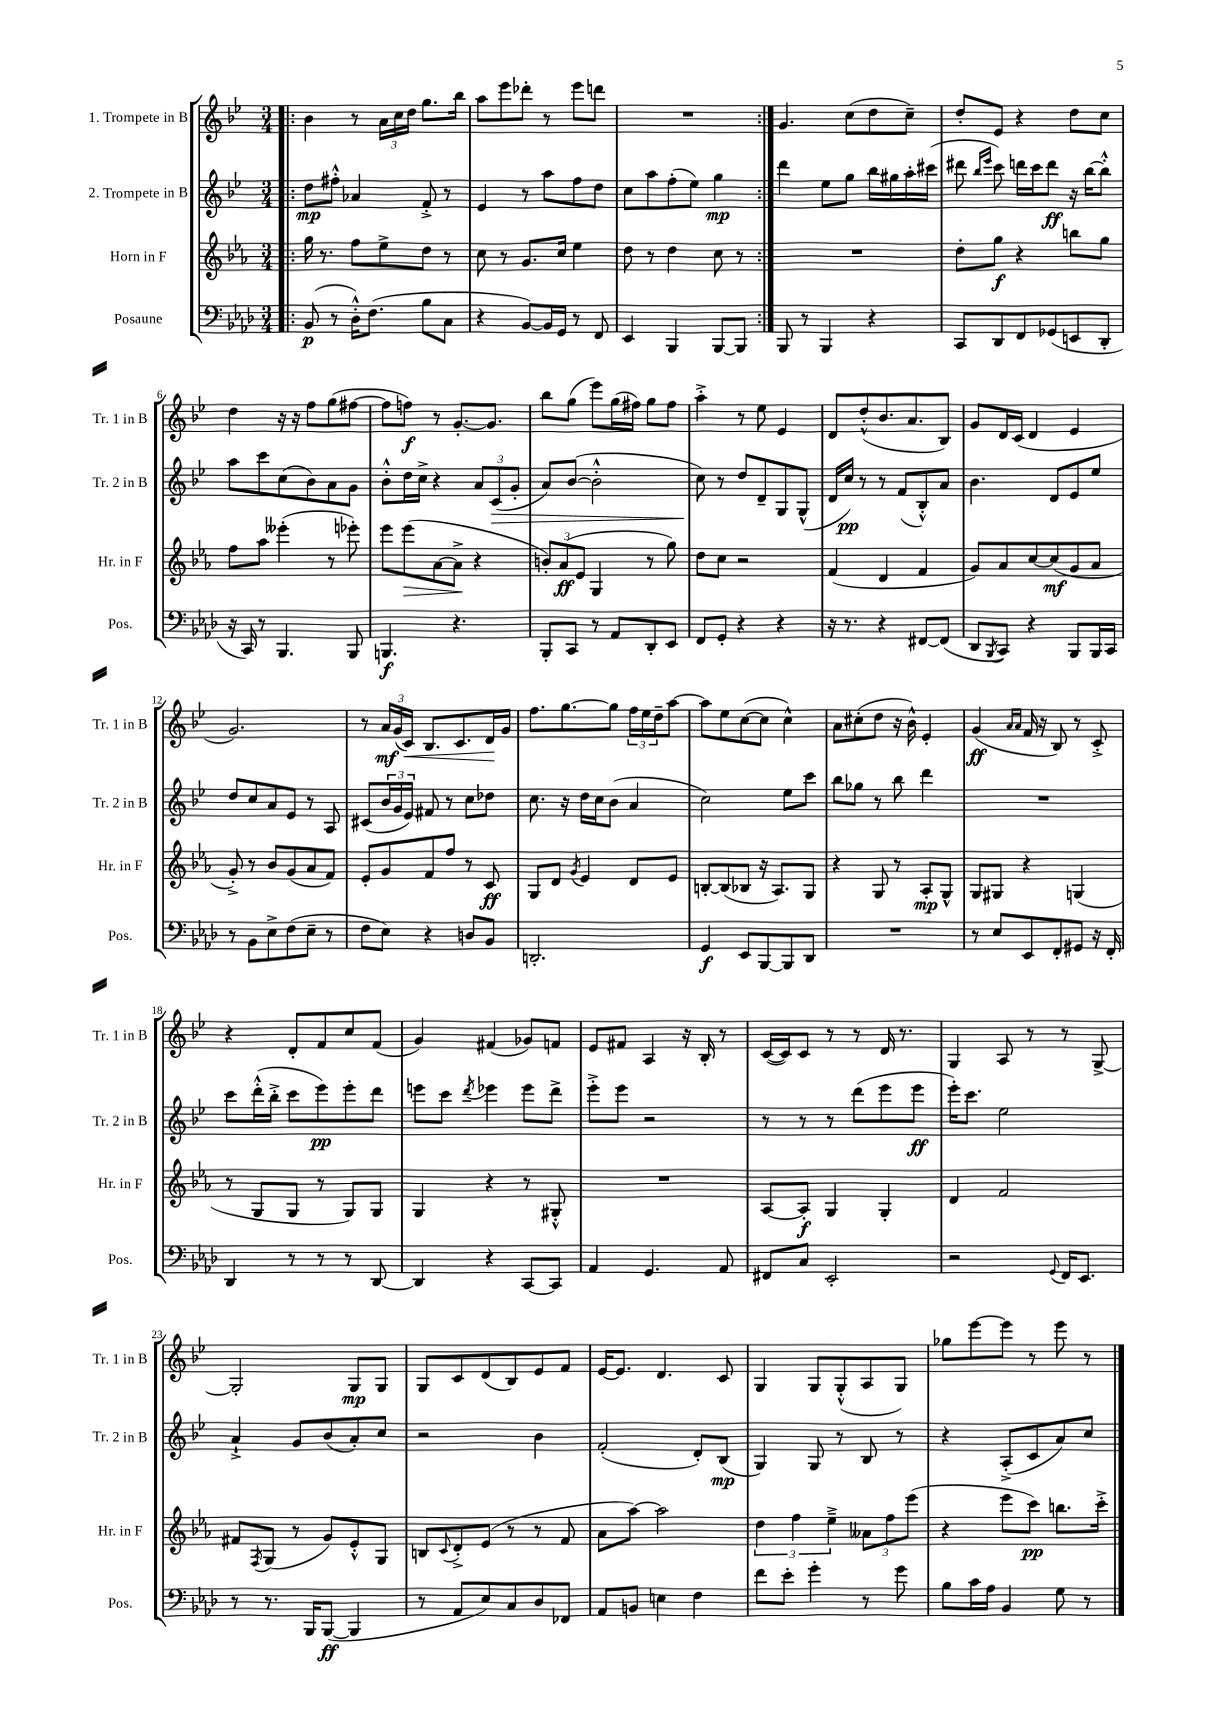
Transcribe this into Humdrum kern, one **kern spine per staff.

**kern	**kern	**kern	**kern
*staff4	*staff3	*staff2	*staff1
*clefF4	*clefG2	*clefG2	*clefG2
*k[b-e-a-d-]	*k[b-e-a-]	*k[b-e-]	*k[b-e-]
*M3/4	*M3/4	*M3/4	*M3/4
=!|:	=!|:	=!|:	=!|:
(8BB-/	16gg\	8dd\L	4b-\
.	8.r	.	.
8r	.	8ff#'^^\J	.
16D-'^^\LK)	8ff\L	4a-/	8r
(8.F\J	.	.	.
.	8ee-^\	.	24a\LL
.	.	.	24cc\
.	.	.	24dd\JJ
8B-\L	8dd\J	8f'^/	8.gg\L
8C\J	8r	8r	.
.	.	.	16bb-\Jk
=	=	=	=
4r	8cc\	4e-/	8aa\L
.	8r	.	8eee-\
[8BB-/L)	8.g/L	8r	8ddd-'\J
16BB-/]L	.	8aa\L	8r
16GG/JJ	16cc/Jk	.	.
8r	4ee-\	8ff\	8eee-\L
8FF/	.	8dd\J	8ddd\J
=	=	=	=
4EE-/	8dd\	8cc\L	2.r
.	8r	8aa\	.
4BBB-/	4dd\	(8ff'\	.
.	.	8ee-\J)	.
[8BBB-/L	8cc\	4gg\	.
8BBB-/]J	8r	.	.
=:|!	=:|!	=:|!	=:|!
8BBB-/	2.r	4ddd\	4.g/
8r	.	.	.
4BBB-/	.	8ee-\L	.
.	.	8gg\J	(8cc\L
4r	.	16bb-\LL	8dd\
.	.	16gg#\	.
.	.	16aa'\	8cc~\J)
.	.	(16ccc#\JJ	.
=	=	=	=
8CC/L	8dd'\L	8ddd#\	8dd'/L
.	.	16qqbb-/LL	.
.	.	16qqeee-/JJ	.
8DD-/	8gg\J	8ccc\)	8e-/J
8FF/	4r	16ddd\LL	4r
.	.	16ccc\J	.
(8GG-/	.	8ddd\J	.
8EE/	8bb\L	16r	8dd\L
.	.	[16bb-\LK	.
8DD-'/J	8gg\J	8bb-'^^\]J	8cc\J
=	=	=	=
16r	8ff\L	8aa\L	4dd\
16CC/)	.	.	.
8r	8aa-\J	8ccc\	.
4.BBB-/	(4eee--'\	(8cc\	16r
.	.	.	16r
.	.	8b-\)	8ff\L
.	8r	8a\	(8gg\
8BBB-/	8eee-'\)	8g\J	[8ff#\J
=	=	=	=
4.BBB/	8eee-\L	8b-'^^\L	8ff#\]L
.	(8eee-\	16dd\L	8ff\J)
.	.	16cc^\JJ	.
.	[8a-\	4r	8r
4.r	8a-^\]J	.	[8.g'/L
.	4r	12a/L	.
.	.	.	8.g/]J
.	.	(12c/	.
.	.	12g'/J	.
=	=	=	=
8BBB-'/L	12b'/L)	8a/L)	8bb-\L
.	(12a-/	.	.
8CC/J	.	([8b-/J	(8gg\J
.	12e-/J	.	.
8r	4G/	2b-'^^\]	8eee-\L)
8AA-/L	.	.	(16gg\L
.	.	.	16ff#\JJ)
8DD-'/	8r	.	8gg\L
8EE-/J	8gg\)	.	8ff#\J
=	=	=	=
8FF/L	8dd\L	8cc\)	4aa'^\
8GG'/J	8cc\J	8r	.
4r	2r	8dd/L	8r
.	.	8d~/	8ee-\
4r	.	8G/	4e-/
.	.	(8G^^/J	.
=	=	=	=
16r	(4f/	16d/LL	8d/L
8.r	.	16cc/JJ)	.
.	.	8r	(8dd'^^/
4r	4d/	8r	8.b-/
.	.	(8f/L	.
.	.	.	8.a/
[8FF#/L	4f/	8B-'^^/)	.
(8FF#/]J	.	8a/J	8B-/J)
=	=	=	=
8DD-/L	8g/L)	4.b-\	8g/L
8qBBB-/	.	.	.
8CC/J)	8a-/	.	16d/L
.	.	.	(16c/JJ
4r	[8cc/	.	4d/
.	(8cc/]	8d/L	.
8BBB-/L	8g/	8e-/	4e-/
16BBB-/L	8a-/J	8ee-/J	.
16CC/JJ	.	.	.
=	=	=	=
8r	8g'^/)	8dd/L	2.g/)
8BB-\L	8r	8cc/	.
8E-^\	8b-/L	8a/	.
(8F\	(8g/	8e-/J	.
8E-~\J	8a-/	8r	.
8r	8f/J)	8A/	.
=	=	=	=
8F\L	8e-'/L	(8c#/L	8r
8E-\J)	8g/	24b-/L	24a/LL
.	.	24g/	(24g/
.	.	24e-/JJ)	24c/JJ)
4r	8f/	8f#/	8.B-/L
.	8ff/J	8r	.
.	.	.	8.c/
8D/L	8r	8cc\L	.
8BB-/J	8c/	8dd-\J	16d/L
.	.	.	16g/JJ
=	=	=	=
2.DD'/	8G/L	8.cc\	8.ff\L
.	8d/J	.	.
.	.	16r	[8.gg\
.	8qg/	.	.
.	4e-/	16dd\LL	.
.	.	16cc\J	.
.	.	(8b-\J	8gg\]J
.	8d/L	4a/	24ff\LL
.	.	.	24ee-\
.	.	.	24dd~\J
.	8e-/J	.	[8aa\J
=	=	=	=
4GG/	[8B'/L	2cc\)	8aa\]L
.	(8B/]	.	8ee-\
8EE-/L	8B-/J	.	([8cc\
[8BBB-/	16r	.	8cc\]J
.	8.A-/L)	.	.
8BBB-/]	.	8ee-\L	4cc^^\)
8DD-/J	8G/J	8ccc\J	.
=	=	=	=
2.r	4r	8bb-\L	8a\L
.	.	8gg-\J	(8cc#'\
.	8G/	8r	8dd\J
.	8r	8bb-\	16r
.	.	.	16b-^^\)
.	8A-'/L	4ddd\	4e-'/
.	8G^^/J	.	.
=	=	=	=
8r	8G/L	2.r	(4g/
8E-/L	8G#/J	.	.
.	.	.	16qqa/LL
.	.	.	16qqa/JJ
8EE-/	4r	.	16f/
.	.	.	16r
8FF'/	.	.	8B-/)
8GG#/J	(4G/	.	8r
16r	.	.	8c'^/
16FF'/	.	.	.
=	=	=	=
4DD-/	8r	8ccc\L	4r
.	8G/L	(16ddd'^^\L	.
.	.	16bb-'^\JJ	.
8r	8G/J	8ccc\L	8d'/L
8r	8r	8eee-\)	8f/
8r	8G/L)	8eee-'\	8cc/
[8DD-/	8G/J	8ddd\J	(8f/J
=	=	=	=
4DD-/]	4G/	8eee\L	4g/)
.	.	8ccc\J	.
.	.	8qddd/	.
4r	4r	4eee-\	(4f#/
[8CC/L	8r	8eee-\L	8g-/L)
8CC/]J	8G#'^^/	8ddd^\J	8f/J
=	=	=	=
4AA-/	2.r	8eee-'^\L	8e-/L
.	.	8eee-\J	8f#/J
4.GG/	.	2r	4A/
.	.	.	16r
.	.	.	16B-'/
8AA-/	.	.	8r
=	=	=	=
8FF#/L	[8A-/L	8r	([16c/LL
.	.	.	16c/]J)
8C/J	8A-'/]J	8r	8c/J
2EE-'/	4G/	8r	8r
.	.	(8ddd\L	8r
.	4G'/	8eee-\	16d/
.	.	.	8.r
.	.	8eee-\J	.
=	=	=	=
2r	4d/	16eee-'\LK)	4G/
.	.	8.ccc\J	.
.	2f/	2ee-\	8A/
.	.	.	8r
8qqGG/	.	.	.
16FF/LK	.	.	8r
8.EE-/J	.	.	.
.	.	.	[8G^/
=	=	=	=
8r	8f#/L	4a`^/	2G'/]
.	8qF/	.	.
8.r	(8G/J	.	.
.	8r	8g/L	.
16BBB-/LK	.	.	.
([8BBB-/J	8g/L)	(8b-/	.
4BBB-/]	8e-'^^/	8a'/)	8G/L
.	8G/J	8cc/J	8G/J
=	=	=	=
8r	8B/L	2r	8G/L
.	8qqc/	.	.
8AA-/L	8d'^/	.	8c/
8E-/)	(8e-/J	.	(8d/
8C/	8r	.	8B-/)
8D-/	8r	4b-\	8e-/
8FF-/J	8f/	.	8f/J
=	=	=	=
8AA-/L	8a-\L	(2f'/	[16e-/LK
.	.	.	8.e-/]J
8BB/J	[8aa-\J)	.	.
4E\	2aa-\]	.	4.d/
4F\	.	8d'/L)	.
.	.	(8B-/J	8c/
=	=	=	=
8f\L	6dd\	4G/)	4G/
8e-'\J	.	.	.
.	6ff\	.	.
4g'\	.	8G/	8G/L
.	6ee-~^\	.	.
.	.	8r	(8G'^^/
8r	12a--\L	8B-/	8A/
.	12ff\	.	.
8g\	.	8r	8G/J)
.	(12eee-\J	.	.
=	=	=	=
8B-\L	4r	4r	8gg-\L
16c\L	.	.	[8eee-\
16A-\JJ	.	.	.
4BB-/	8eee-\L	(8A'^/L	8eee-\]J
.	8ccc\J)	8c/	8r
8G\	8.bb\L	8a/)	8eee-\
8r	.	8cc/J	8r
.	16ccc'^\Jk	.	.
==	==	==	==
*-	*-	*-	*-
